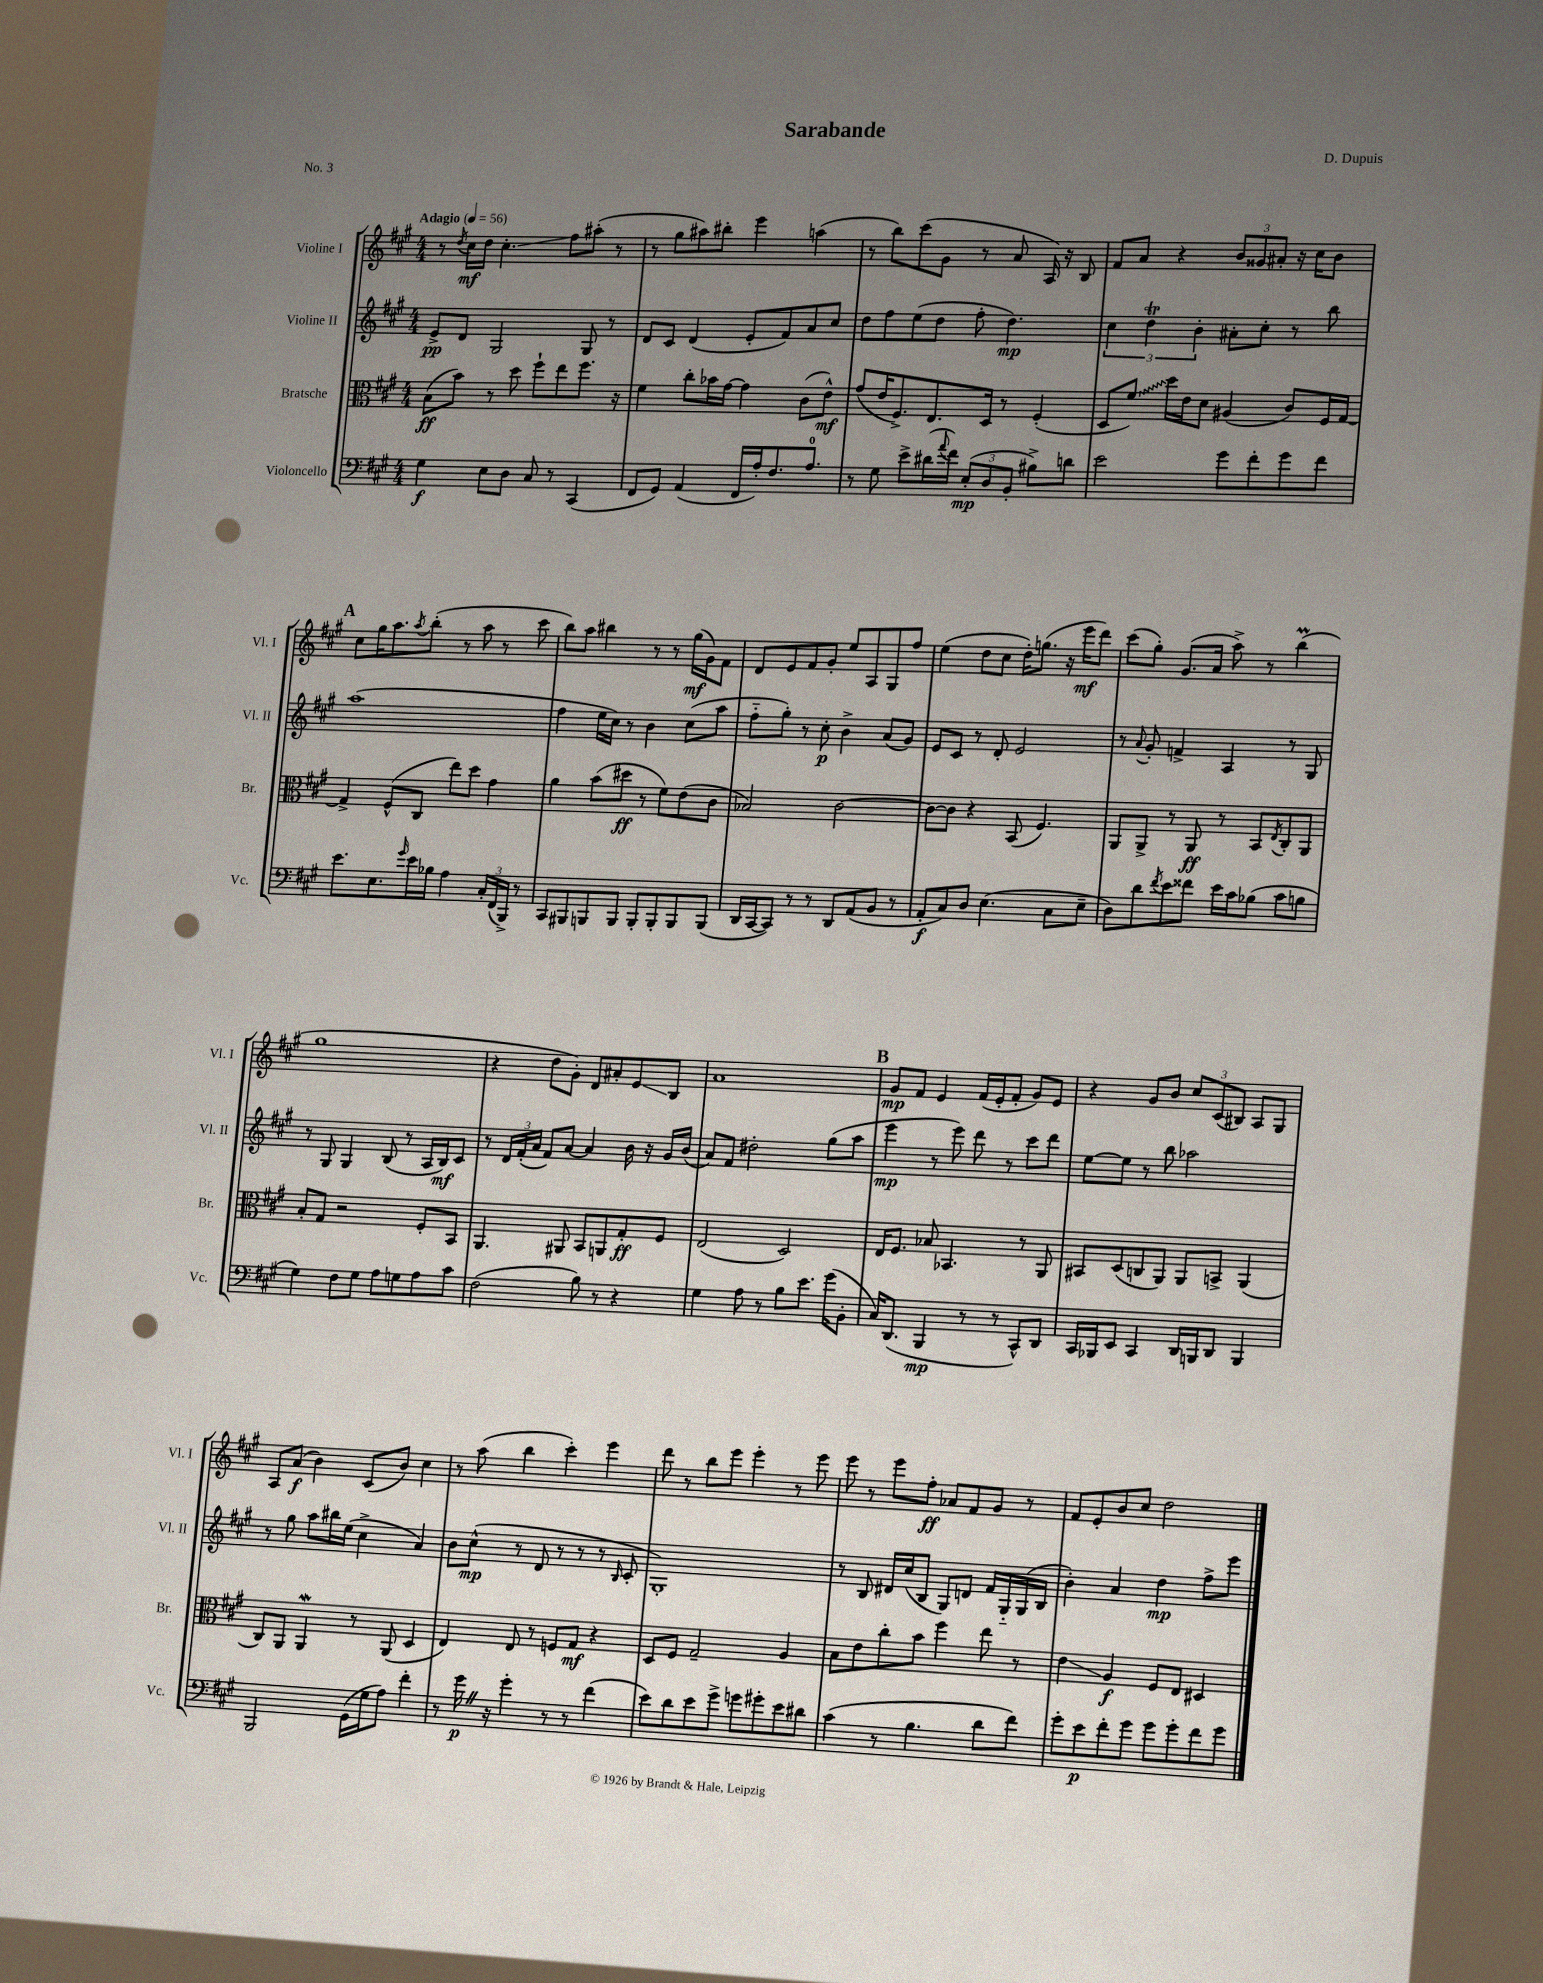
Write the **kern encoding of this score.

**kern	**kern	**kern	**kern
*staff4	*staff3	*staff2	*staff1
*clefF4	*clefC3	*clefG2	*clefG2
*k[f#c#g#]	*k[f#c#g#]	*k[f#c#g#]	*k[f#c#g#]
*M4/4	*M4/4	*M4/4	*M4/4
*MM56	*MM56	*MM56	*MM56
4G#\	(8B\L	8e^/L	8r
.	.	.	8qdd/
.	8b\J)	8d/J	16cc#\LL
.	.	.	16dd\JJ
8E\L	8r	2G#/	4.cc#'\
8D\J	8dd\	.	.
8C#/	8ff#`\L	.	.
8r	8ee\	.	8ff#\L
(4CC#/	8.ff#\J	8G#/	(8aa#'\J
.	.	8r	8r
.	16r	.	.
=	=	=	=
8FF#/L	4f#\	8d/L	8r
8GG#/J)	.	8c#/J	8gg#\L
(4AA/	8cc#'\L	(4d/	8aa#\)
.	16b-\L	.	8bb#'\J
.	[16g#\JJ	.	.
16FF#/LL	4g#\]	8e'/L	4eee\
16A'/J)	.	.	.
8.F#/	.	8f#/)	.
.	(8c#\L	8a/	(4aa\
8.A/J	.	.	.
.	8e^^\J)	8cc#/J	.
=	=	=	=
8r	(8g#/L	8dd\L	8r
8G#\	16e/K	8ff#\	8bb\L)
.	8.F#^/)	.	.
8e^\L	.	(8ee\	(8ccc#\
(16d#\L	8.E/	8dd\J	8g#\J
8qqa/	.	.	.
16f#\JJ)	.	.	.
(12E'/L	.	8ff#'\	8r
.	16D/Jk	.	.
12D/	.	.	.
.	8r	4.dd\)	8a/
12BB'/J	.	.	.
8B#^\L)	(4F#'/	.	16A/)
.	.	.	16r
8d\J	.	.	8B/
=	=	=	=
2e\	8D/L	6cc#\	8f#/L
.	8f#/J)	.	8a/J
.	.	6dd\	.
.	16dd\LL	.	4r
.	16e\J	.	.
.	.	6b'\	.
.	8d\J	.	.
8g#\L	(4A#/	8a#'\L	12b/L
.	.	.	12g##/
8f#'\	.	8cc#'\J	.
.	.	.	12a#'/J
8g#\	8c#/L)	8r	16r
.	.	.	16cc#\LK
8f#\J	16F#/L	8bb\	8b\J
.	[16G#/JJ	.	.
=	=	=	=
8.e\L	4G#^/]	(1aa	8cc#\L
.	.	.	16gg#\K
8.E\	.	.	8.aa\
.	(8F#^^/L	.	.
16qqg#/	.	.	8qaa/
16e\L	8C#/J	.	(8bb'\J
16B-\JJ	.	.	.
4A\	8ee\L)	.	8r
.	8dd\J	.	8aa\
24C#'/LL	4g#\	.	8r
(24FF#/	.	.	.
24BBB^/JJ)	.	.	.
8r	.	.	8ccc#\
=	=	=	=
8CC#/L	4a\	4ff#\	8bb\L)
8BBB#/	.	.	8aa\J
8BBB/	(8b\L	16ee\LL	4bb#\
.	.	16cc#\JJ)	.
8BBB/J	8dd#\J	8r	.
8BBB'/L	8r	4b\	8r
8BBB'/	8f#\L)	.	8r
8BBB/	(8e\	(8cc#\L	(16gg#\LL
.	.	.	16g#\J)
(8BBB/J	8c#\J	8aa\J	8f#\J
=	=	=	=
16DD/LL	2B-/)	8ff#'~\L	8d/L
[16CC#/J	.	.	.
8CC#/]J)	.	8gg#'\J)	8e/
8r	.	8r	8f#/
8r	.	8cc#'\	8g#'/J
8DD/L	[2c#\	4b^\	8ee/L
(8AA/	.	.	8A/
8BB/J	.	(8a/L	8G#/
8r	.	8g#/J)	8ff#/J
=	=	=	=
8AA'/L	8c#\_L	8e/L	(4ee\
8C#/)	8c#\]J	8c#/J	.
8D/J	4r	8r	8dd\L
(4.E\	.	8d'/	8cc#\J
.	(8BB/	2e/	16dd'\LK)
.	.	.	(8.gg\J
.	4.F#/)	.	.
8C#\L	.	.	16r
.	.	.	16eee\LK
8E~\J	.	.	8ddd\J)
=	=	=	=
8D\L)	8AA/L	8r	(8ccc#\L
.	.	8qqa/	.
8d\	8AA^/J	8g#'/	8gg#'\J)
8qf#/	.	.	.
8e\	8r	4f^/	(8.g#/L
8f##\J	8AA/	.	.
.	.	.	16a/Jk
16e\LL	8r	4A/	8aa^\)
16c#\J	.	.	.
(8B-\J	8BB/L	.	8r
.	8qE/	.	.
8c#\L	8C#'/	8r	(4bb\
8B\J	8AA/J	8G#/	.
=	=	=	=
4G#\)	8B'/L	8r	1gg#
.	8G#/J	8G#/	.
8F#\L	2r	4G#/	.
8G#\J	.	.	.
8A\L	.	(8B/	.
8G\	.	8r	.
8A\	8F#'/L	16A/LL	.
.	.	16B/J)	.
8c#\J	8BB/J	8c#/J	.
=	=	=	=
(2F#\	4.AA/	8r	4r
.	.	24d/LL	.
.	.	(24f#'/	.
.	.	24a/JJ	.
.	.	8f#/L)	8dd\L
.	8AA#/	[8a/J	8g#'\J)
8B\)	8BB/L	4a/]	8d/L
8r	8AA/	.	8a#'/
4r	8G#'/	16b\	8e/
.	.	16r	.
.	8F#/J	16g#/LL	8B/J
.	.	(16b/JJ	.
=	=	=	=
4G#\	(2E/	8a/L)	1a
.	.	8f#/J	.
8A\	.	2dd#'\	.
8r	.	.	.
8B\L	2D/)	.	.
8.e\J	.	.	.
.	.	(8gg#\L	.
(16g#\LK	.	.	.
8BB'\J	.	8aa\J	.
=	=	=	=
16C#/LK)	16E/LK	4eee\	8g#/L
(8.DD/J	8.F#/J	.	.
.	.	.	8f#/J
4BBB/	8B-/	8r	4e/
.	4.BB-/	8eee\)	.
8r	.	8ddd\	(16f#/LL
.	.	.	16e'/J
8r	.	8r	8f#'/J
8CC#^^/L)	8r	8ccc#\L	8g#/L)
8DD/J	8AA/	8ddd\J	8e/J
=	=	=	=
16CC#/LL	8BB#/L	[8ee\L	4r
16BBB-/J	.	.	.
8EE/J	(8D/	8ee\]J	.
4CC#/	8C/	8r	8g#/L
.	8AA/J)	8bb\	8b/J
16DD/LL	8AA/L	2aa-\	12cc#/L
16BBB/J	.	.	.
.	.	.	(12c#/
8DD/J	8BB^/J	.	.
.	.	.	12B#/J)
4BBB/	(4AA/	.	8A/L
.	.	.	8G#/J
=	=	=	=
2BBB/	8C#/L)	8r	8A/L
.	8AA/J	8gg#\	(8a/J
.	4AA/	8aa\L	4b\)
.	.	16bb#\L	.
.	.	(16ee\JJ	.
(16GG#\LL	8r	4cc#^\	(8c#/L
16G#\J	.	.	.
8A\J)	(8AA/	.	8b/J)
4f#'\	4D/	4a/)	4cc#\
=	=	=	=
8r	4E/)	8b\L	8r
16g#\	.	(8cc#^^\J	(8aa\
16r	.	.	.
4g#'\	8E/	8r	4bb\
.	8r	8d/	.
8r	8F/L	8r	4ccc#'\)
8r	8G#/J	8r	.
(4f#\	4r	8r	4eee\
.	.	16qqB/	.
.	.	8c#'/	.
=	=	=	=
8e\L)	8D/L	1G#')	8ddd\
8d\	8F#/J	.	8r
8e\	2G#~/	.	8bb\L
8g#^\J	.	.	8eee\J
8g\L	.	.	4eee'\
8g#'\	.	.	.
8e\	4A/	.	8r
8d#\J	.	.	8eee\
=	=	=	=
(4c#\	8B\L	8r	8eee\
.	8e\	8B/	8r
8r	8cc#'\	16d#/LL	8eee\L
.	.	(16cc#/J	.
4.B\	8b\J	8B/J	8ff#'\J
.	4ff#\	8G#/L)	8a-/L
.	.	8d/J	8f#/
8d\L	8ee\	16f#/LL	8g#/J
.	.	16G#'~/	.
8f#\J)	8r	(16G#/	8r
.	.	16B/JJ	.
=	=	=	=
8g#'\L	4e\	4b'\)	8f#/L
8e\	.	.	8e'/
8f#'\	4A/	4a/	8b/
8g#\J	.	.	8cc#/J
8g#\L	8F#/L	4dd\	2dd\
8g#'\	8E/J	.	.
8f#\	4D#/	8ff#^\L	.
8g#\J	.	8eee\J	.
==	==	==	==
*-	*-	*-	*-
